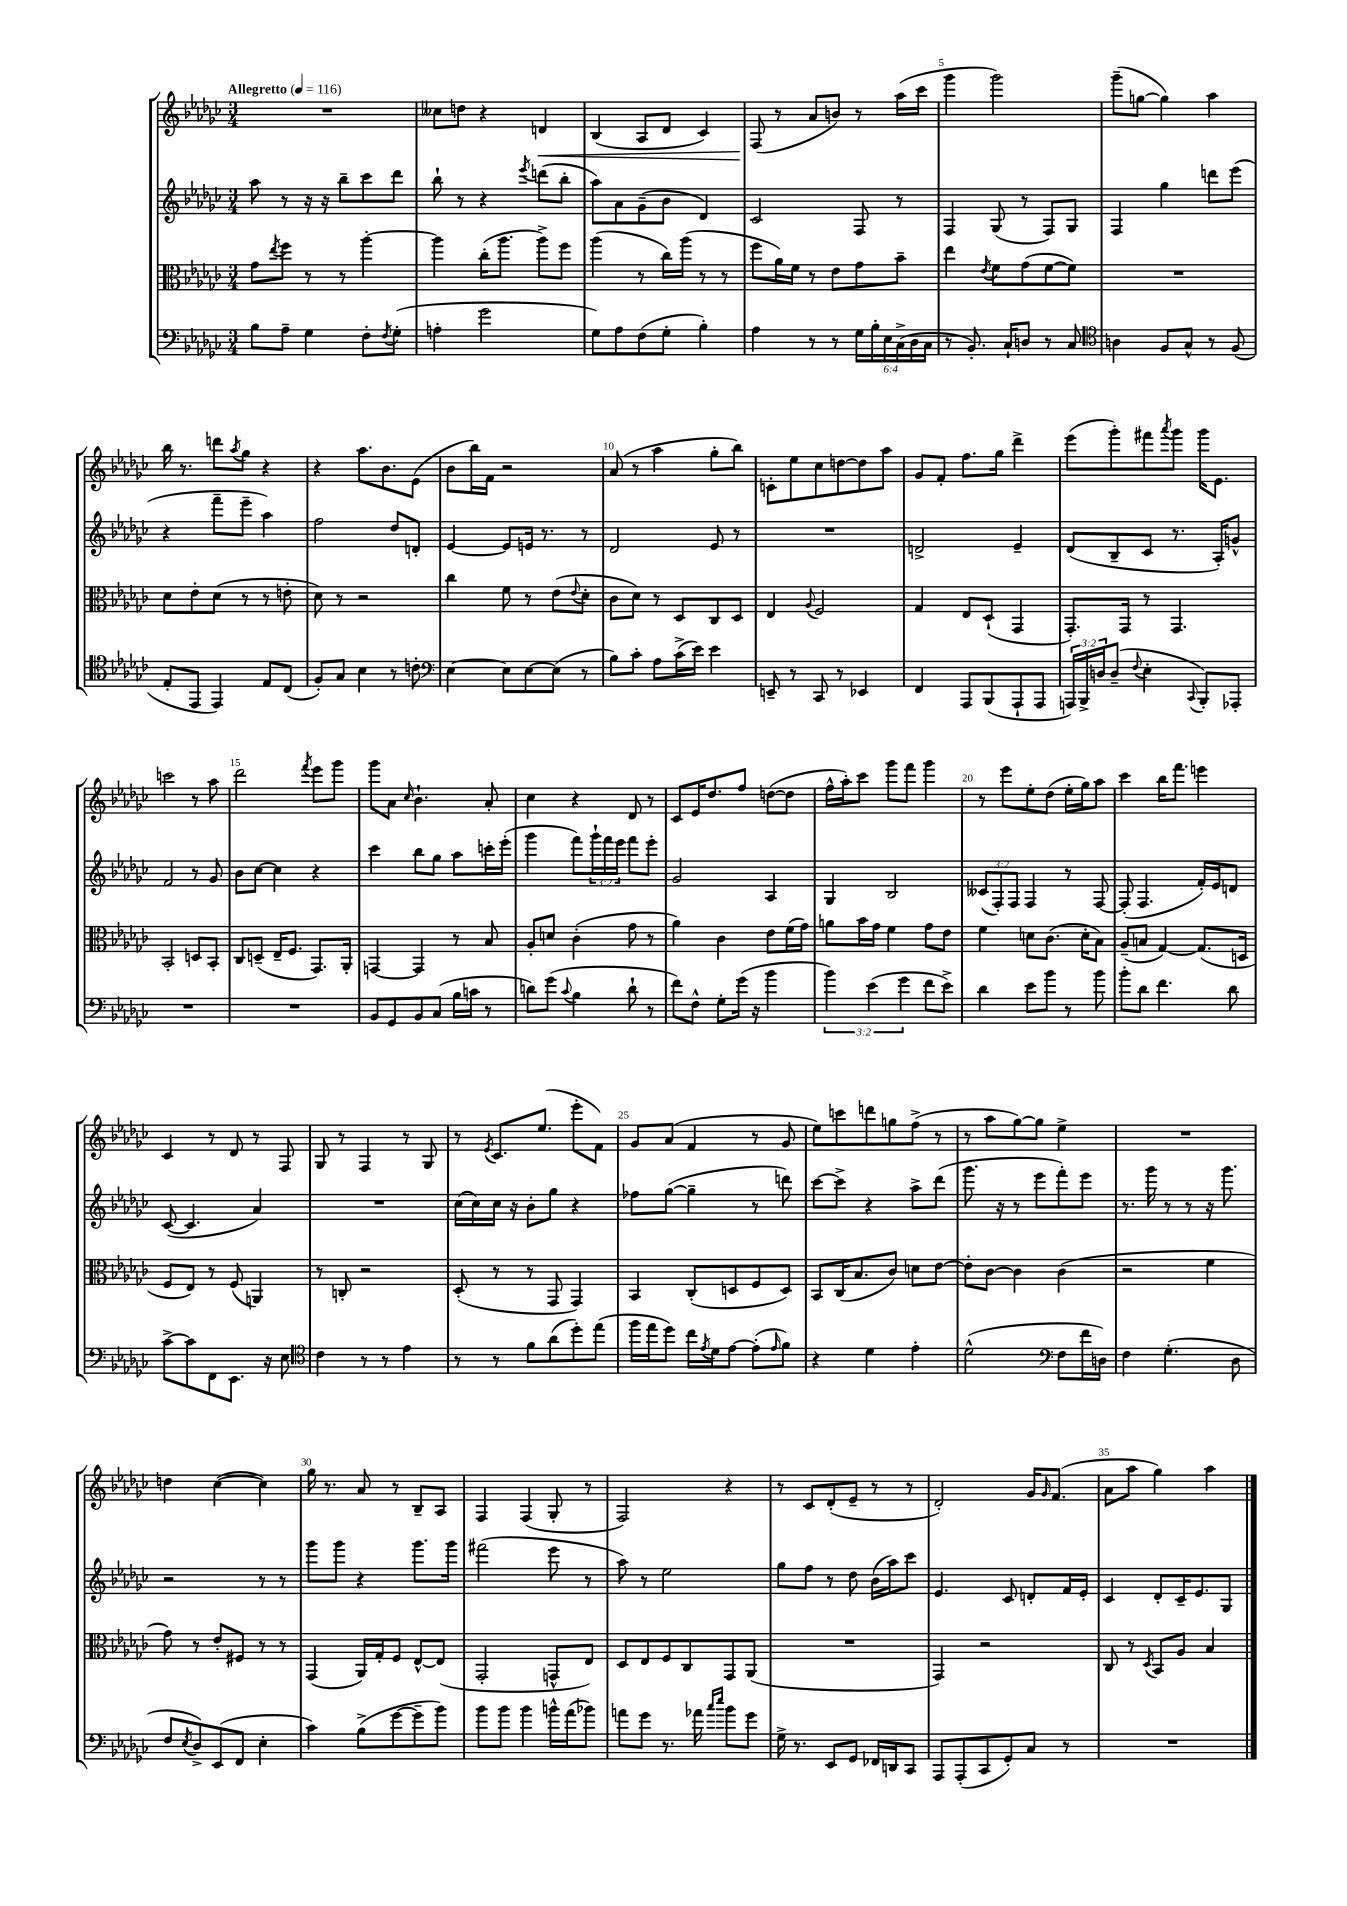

**kern	**kern	**kern	**kern	**dynam
*part4	*part3	*part2	*part1	*part1
*staff4	*staff3	*staff2	*staff1	*staff1
*clefF4	*clefC3	*clefG2	*clefG2	*
*k[b-e-a-d-g-c-]	*k[b-e-a-d-g-c-]	*k[b-e-a-d-g-c-]	*k[b-e-a-d-g-c-]	*
*M3/4	*M3/4	*M3/4	*M3/4	*
*MM116	*MM116	*MM116	*MM116	*
=1	=1	=1	=1	=1
!	!	!	!LO:TX:a:B:t=Allegretto	!
8B-\L	8g-\L	8aa-\	2.r	.
.	8qee-/	.	.	.
8A-~\J	8ff\J	8r	.	.
4G-\	8r	16r	.	.
.	.	16r	.	.
.	8r	8bb-~\L	.	.
8F'\L	[4aa-'\	8ccc-\	.	.
8qF/	.	.	.	.
(8G-'\J	.	8ddd-\J	.	.
=2	=2	=2	=2	=2
4An'\	4aa-\]	8bb-`\	8cc--X\L	.
.	.	8r	8ddn\J	.
2g-\	(16cc-'\KL	4r	4r	.
.	8.aa-\J	.	.	.
.	.	8qeee-/	.	.
!	!	!	!	!LO:HP:b
.	8aa-^\L)	(8dddn\L	4dn/	<
.	8ff\J	8bb-'\J	.	.
=3	=3	=3	=3	=3
8G-\L)	(4aa-\	8aa-\L)	(4B-/	.
8A-\	.	8a-\	.	.
(8F\	8r	(8g-~\	8A-/L	.
8G-'\J	16cc-\LL)	8b-\J	8d-/J	.
.	(16aa-\JJ	.	.	.
4B-'\)	8r	4d-/)	4c-/)	.
.	8r	.	.	.
=4	=4	=4	=4	=4
4A-\	8ff\L	2c-/	(8F/	.
.	16a-\L)	.	8r	[
.	16f\JJ	.	.	.
8r	8r	.	8a-/L	.
8r	8e-\L	.	8bn/J)	.
24G-\LL	8g-\	8F/	8r	.
24B-'\	.	.	.	.
24E-\	.	.	.	.
(24C-^\	8b-~\J	8r	(16aa-\LL	.
24D-\	.	.	.	.
.	.	.	16ccc-\JJ	.
24C-\JJ	.	.	.	.
=5	=5	=5	=5	=5
8r	4ee-\	4F/	4ggg-\	.
8.BB-'/)	.	.	.	.
.	8qe-/	.	.	.
.	8f\L	(8G-/	2ggg-\)	.
16C-`/KL	.	.	.	.
8Dn/J	(8g-\	8r	.	.
8r	[8f\	8F/L)	.	.
8C-/	8f\J])	8G-/J	.	.
=6	=6	=6	=6	=6
*clefC4	*	*	*	*
4An\	2.r	4F/	(8ggg-~\L	.
.	.	.	[8ggn\J	.
8F/L	.	4gg-\	4gg\])	.
8G-^^/J	.	.	.	.
8r	.	8dddn\L	4aa-\	.
(8F/	.	(8eee-\J	.	.
!!LO:LB:g=z
=7	=7	=7	=7	=7
8E-'/L	8d-\L	4r	16bb-\	.
.	.	.	8.r	.
8EE-/J	8e-'\	.	.	.
4EE-/)	(8d-\J	8fff~\L	8dddn\L	.
.	.	.	8qaa-/	.
.	8r	8eee-~\J	8gg-\J	.
8E-/L	8r	4aa-\)	4r	.
(8C-/J	8en'\	.	.	.
=8	=8	=8	=8	=8
8F'/L)	8d-\)	2ff\	4r	.
8G-/J	8r	.	.	.
4B-\	2r	.	8.aa-\L	.
.	.	.	8.b-\	.
8r	.	8dd-/L	.	.
8cn'\	.	8dn'/J	(8e-\J	.
=9	=9	=9	=9	=9
*clefF4	*	*	*	*
[4E-\	4cc-\	[4e-/	8b-\L	.
.	.	.	16bb-\L)	.
.	.	.	16f\JJ	.
8E-\L]	8f\	8e-/L]	2r	.
[8E-\	8r	16en/Jk	.	.
.	.	8.r	.	.
(8E-\J]	(8e-\L	.	.	.
.	8qqe-/	.	.	.
8r	8d-'\J	8r	.	.
=10	=10	=10	=10	=10
8B-\L)	8c-\L	2d-/	(8a-/	.
8c-'\J	8d-\J)	.	8r	.
8A-\L	8r	.	4aa-\	.
(16c-^\L	8D-/L	.	.	.
16e-\JJ)	.	.	.	.
4e-\	8C-/	8e-/	8gg-'\L	.
.	8D-/J	8r	8bb-\J)	.
=11	=11	=11	=11	=11
8EEn~/	4E-/	2.r	8cn'\L	.
8r	.	.	8ee-\	.
.	8qqA-/	.	.	.
8CC-/	2F/	.	8cc-\	.
8r	.	.	[8ddn\	.
4EE-X/	.	.	8dd\]	.
.	.	.	8aa-\J	.
=12	=12	=12	=12	=12
4FF/	4G-/	2dn^/	8g-/L	.
.	.	.	8f'/J	.
8AAA-/L	8E-/L	.	8.ff\L	.
(8BBB-/	(8D-`/J	.	.	.
.	.	.	16gg-\Jk	.
8AAA-`/	4GG-/	4e-~/	4ddd-^\	.
8AAA-/J	.	.	.	.
=13	=13	=13	=13	=13
24AAAn/LL)	8.GG-'/L)	(8d-/L	(8eee-\L	.
24BBB-^/	.	.	.	.
24Dn/J	.	.	.	.
(8D~/J	.	8B-~/	8ggg-'\)	.
.	16GG-/Jk	.	.	.
8qqF/	.	.	.	.
4E-'\	8r	8c-/J	8fff#X\	.
.	.	.	8qaaa-/	.
.	4.GG-/	8.r	8ggg-\J	.
8qqCC-/	.	.	.	.
8BBB-'/L)	.	.	16ggg-\KL	.
.	.	16A-'/KL)	8.e-\J	.
8AAA-X'/J	.	8gn^^/J	.	.
!!LO:LB:g=z
=14	=14	=14	=14	=14
2.r	2BB-'/	2f/	2cccn\	.
.	8Dn/L	8r	8r	.
.	8BB-'/J	8g-/	8aa-\	.
=15	=15	=15	=15	=15
2.r	8C-/L	8b-\L	2ddd-\	.
.	(8Dn~/J	[8cc-\J	.	.
.	16E-~/KL	4cc-\]	.	.
.	8.F/J	.	.	.
.	.	.	8qfff/	.
.	8.GG-/L)	4r	8eee-\L	.
.	.	.	8ggg-\J	.
.	16AA-'/Jk	.	.	.
=16	=16	=16	=16	=16
8BB-/L	[4GGn/	4ccc-\	8ggg-\L	.
8GG-/	.	.	8a-\J	.
.	.	.	16qqcc-/	.
8BB-/	4GG/]	8bb-\L	4.b-`\	.
(8C-/J	.	8gg-\J	.	.
16B-\LL	8r	8aa-\L	.	.
16cn\JJ	.	.	.	.
8r	8B-/	16cccn'\L	8a-'/	.
.	.	(16eee-'\JJ	.	.
=17	=17	=17	=17	=17
8dn\L)	8A-'/L	4ggg-\	4cc-\	.
(8g-\J	8dn/J	.	.	.
8qqc-/	.	.	.	.
4B-\	(4c-'\	8fff\L)	4r	.
.	.	24ggg-`\L	.	.
.	.	24fff\	.	.
.	.	24eee-\JJ	.	.
8d`\	8g-\	8fff\L	8d-/	.
8r	8r	8eee-'\J	8r	.
=18	=18	=18	=18	=18
8f\L)	4a-\)	2g-/	8c-/L	.
8F^^\J	.	.	16e-/K	.
.	.	.	8.dd-/	.
8G-'\L	4c-\	.	.	.
(16g-\Jk	.	.	8ff/J	.
16r	.	.	.	.
4b-\	8e-\L	4A-/	([8ddn\L	.
.	(16f\L	.	8dd\J]	.
.	16g-\JJ)	.	.	.
=19	=19	=19	=19	=19
6b-\)	8an\L	4G-/	16ff^^\LL	.
.	.	.	16aa-'\J)	.
.	16b-\L	.	8ccc-\J	.
(6e-\	.	.	.	.
.	16g-\JJ	.	.	.
.	4f\	2B-/	8ggg-\L	.
6g-\	.	.	.	.
.	.	.	8fff\J	.
8f\L	8g-\L	.	4ggg-\	.
8e-^\J)	8e-\J	.	.	.
=20	=20	=20	=20	=20
4d-\	4f\	(12c--X/L	8r	.
.	.	12F'/)	.	.
.	.	.	8eee-\L	.
.	.	12F/J	.	.
8e-\L	8dn\L	4F/	8ee-'\	.
8b-\J	(8.c-\J	.	(8dd-\J	.
8r	.	8r	16ee-'\LL	.
.	16d'\KL	.	16gg-\J)	.
8b-\	8B-\J)	[8F/	8aa-\J	.
=21	=21	=21	=21	=21
8b-'\L	(8A-~/L	(8F'/]	4ccc-\	.
8d-\J	8Bn/J	4.F/	.	.
4.f\	[4G-/)	.	16bb-\KL	.
.	.	.	8.fff\J	.
.	(8.G-/L]	16f'/LL)	4eeen\	.
.	.	16e-/J	.	.
8d-\	.	8dn/J	.	.
.	16Dn/Jk	.	.	.
!!LO:LB:g=z
=22	=22	=22	=22	=22
[8c-^\L	8F/L	([8c-/	4c-/	.
8c-\]	8E-/J)	4.c-/]	.	.
8FF\	8r	.	8r	.
8.EE-\J	(8F/	.	8d-/	.
.	4AAn/)	4a-/)	8r	.
16r	.	.	.	.
8E-\	.	.	8F/	.
=23	=23	=23	=23	=23
*clefC4	*	*	*	*
4c-\	8r	2.r	8G-/	.
.	8Cn'/	.	8r	.
8r	2r	.	4F/	.
8r	.	.	.	.
4e-\	.	.	8r	.
.	.	.	8G-/	.
=24	=24	=24	=24	=24
8r	(8D-'/	(16cc-\LL	8r	.
.	.	16cc-\)	.	.
.	.	.	8qe-/	.
8r	8r	16cc-\JJ	8.c-/L	.
.	.	16r	.	.
8f\L	8r	8b-'\L	.	.
.	.	.	(8.ee-/J	.
(8a-\	8GG-/	8gg-\J	.	.
8dd-'\)	4GG-/)	4r	8eee-'\L	.
(8ee-\J	.	.	8f\J)	.
=25	=25	=25	=25	=25
16ff\LL	4BB-/	8ff-X\L	8g-/L	.
16ee-\J	.	.	.	.
8dd-\J)	.	([8gg-\J	(8a-/J	.
16cc-\LL	(8C-'/L	4gg-~\]	4f/	.
8qe-/	.	.	.	.
16d-\J	.	.	.	.
[8e-\J	8Dn/	.	.	.
(8e-'\L]	8F/	8r	8r	.
16qqe-/	.	.	.	.
8f\J)	8D/J)	8dddn\)	8g-/	.
=26	=26	=26	=26	=26
4r	8BB-/L	[8ccc-\L	8ee-\L)	.
.	(16C-/K	8ccc-^\J]	8cccn\	.
.	8.B-/	.	.	.
4d-\	.	4r	8dddn\	.
.	8c-/J)	.	8ggn\	.
4e-'\	8dn\L	8aa-^\L	(8ff^\J	.
.	[8e-\J	(8ddd-\J	8r	.
=27	=27	=27	=27	=27
(2d-^^\	8e-'\L]	8.ggg-\	8r	.
.	[8c-\J	.	8aa-\L	.
.	.	16r	.	.
.	4c-\]	8r	[8gg-\)	.
.	.	8eee-\L	8gg-\J]	.
*clefF4	*	*	*	*
8F\L	(4c-\	8fff'\)	4ee-^\	.
16f\L	.	8eee-\J	.	.
16Dn\JJ)	.	.	.	.
=28	=28	=28	=28	=28
4F\	2r	8.r	2.r	.
.	.	16ggg-\	.	.
(4.G-'\	.	8r	.	.
.	.	8r	.	.
.	4f\	16r	.	.
.	.	8.ggg-\	.	.
8D-\	.	.	.	.
!!LO:LB:g=z
=29	=29	=29	=29	=29
8F/L	8g-\)	2r	4ddn\	.
8qE-/	.	.	.	.
8D-^/)	8r	.	.	.
(8EE-/	8e-'/L	.	([4cc-\	.
8FF/J	8F#X/J	.	.	.
4E-'\	8r	8r	4cc-\])	.
.	8r	8r	.	.
=30	=30	=30	=30	=30
4c-\)	(4GG-/	8ggg-\L	16gg-\	.
.	.	.	8.r	.
.	.	8ggg-\J	.	.
(8B-^\L	16AA-/LL)	4r	8a-/	.
.	16G-'/J	.	.	.
[8g-\	8F/J	.	8r	.
8g-~\]	[8E-^^/L	8.ggg-\L	8B-~/L	.
8b-\J)	(8E-/J]	.	8A-/J	.
.	.	16ggg-\Jk	.	.
=31	=31	=31	=31	=31
8b-\L	2GG-'/	(2fff#X\	4F/	.
8b-\J	.	.	.	.
4b-\	.	.	(4F/	.
16bn^^\LL	8GGn^^/L	8eee-\	8G-'/	.
(16a-\J	.	.	.	.
8b-X\J)	8E-/J)	8r	8r	.
=32	=32	=32	=32	=32
8an\L	8D-/L	8aa-\)	2F/)	.
8g-\J	8E-/	8r	.	.
8.r	8F/	2ee-\	.	.
.	8C-/	.	.	.
16a-X\	.	.	.	.
16qqcc-/LL	.	.	.	.
16qqee-/JJ	.	.	.	.
8b-\L	8GG-/	.	4r	.
8g-\J	(8AA-/J	.	.	.
=33	=33	=33	=33	=33
16G-^\	2.r	8gg-\L	8r	.
8.r	.	.	.	.
.	.	8ff\J	8c-/L	.
8EE-/L	.	8r	(8d-'/	.
8GG-/J	.	8dd-\	8e-~/J	.
16FF-X/LL	.	(16b-\LL	8r	.
16DDn/J	.	16aa-\J)	.	.
8CC-/J	.	8ccc-\J	8r	.
=34	=34	=34	=34	=34
8AAA-/L	4GG-/)	4.e-/	2d-'/)	.
(8AAA-'/	.	.	.	.
8CC-/	2r	.	.	.
8GG-'/)	.	8c-/	.	.
8C-/J	.	8dn'/L	16g-/KL	.
.	.	.	16qqg-/	.
.	.	.	(8.f/J	.
8r	.	16f/L	.	.
.	.	16e-'/JJ	.	.
=35	=35	=35	=35	=35
2.r	8C-/	4c-/	8a-\L	.
.	8r	.	8aa-\J	.
.	8qD-/	.	.	.
.	8BB-/L	8d-'/L	4gg-\)	.
.	8A-/J	16c-~/K	.	.
.	.	8.e-/	.	.
.	4B-/	.	4aa-\	.
.	.	8G-/J	.	.
==	==	==	==	==
*-	*-	*-	*-	*-
